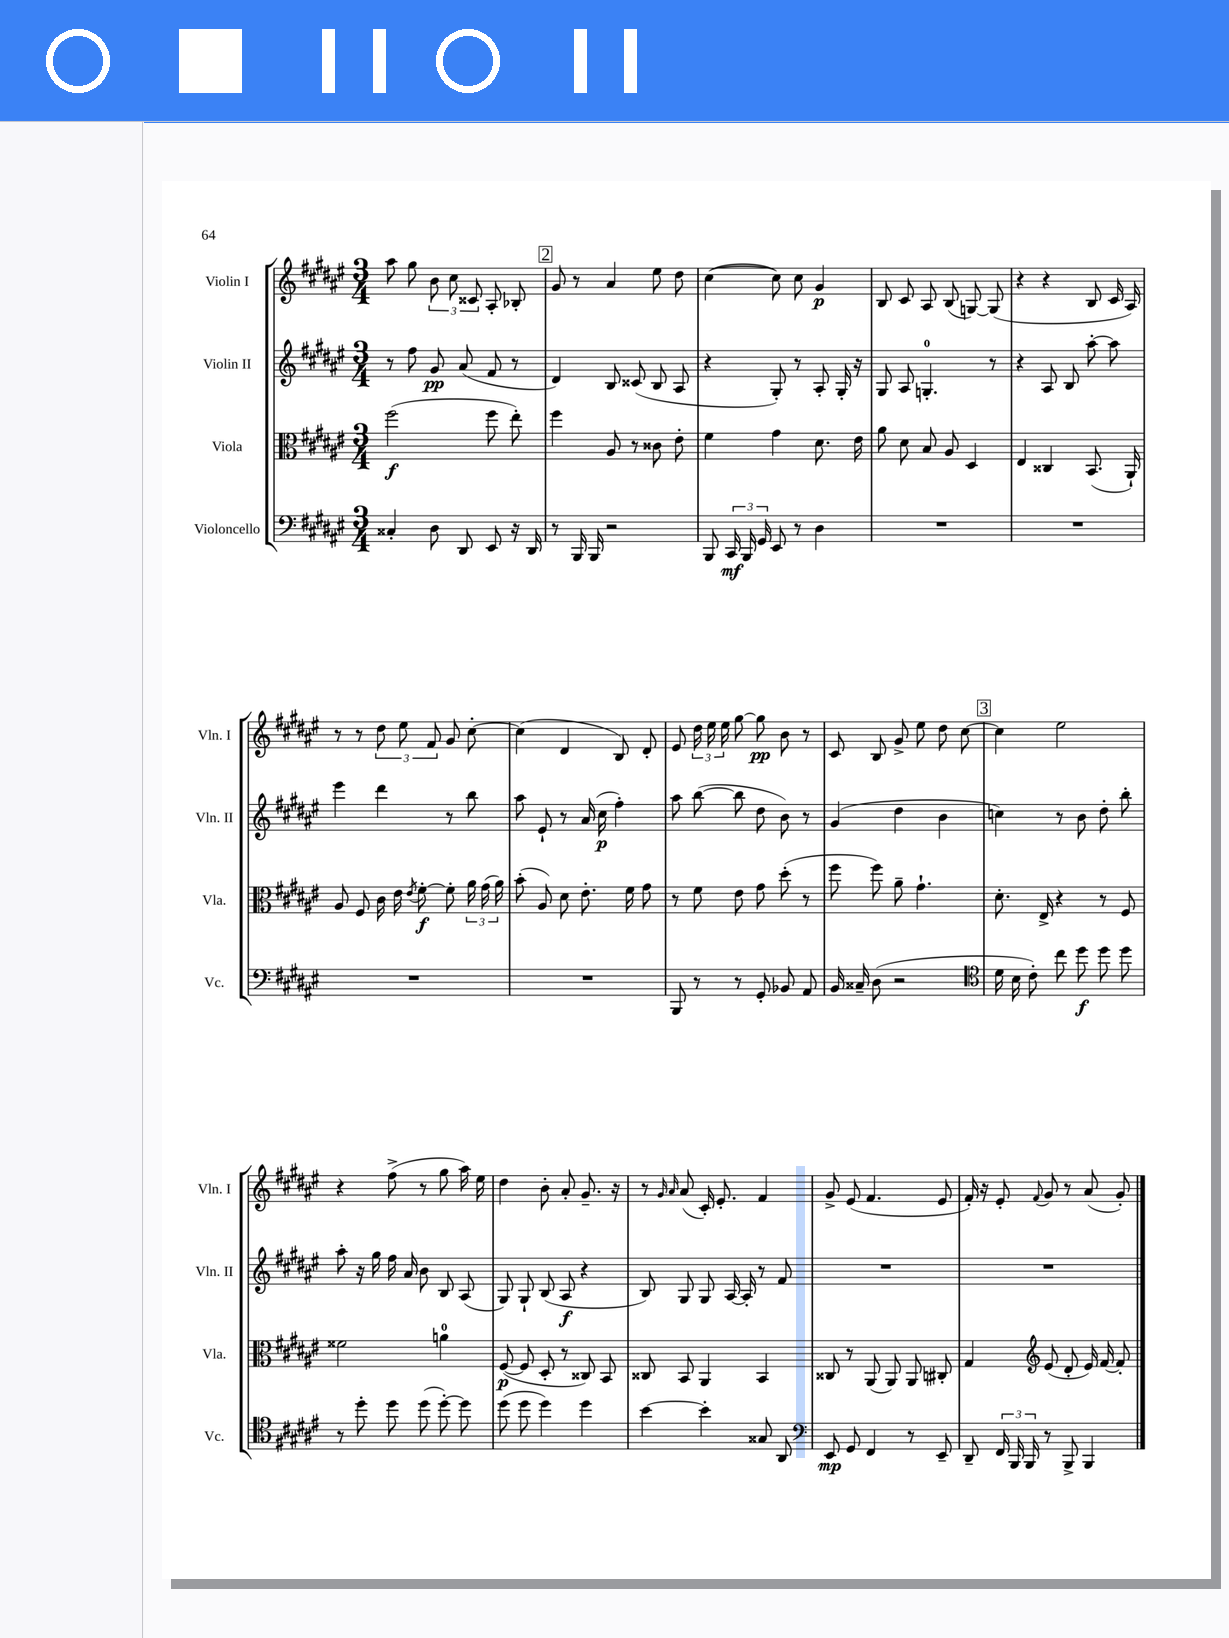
<<
\new StaffGroup <<
\new Staff = "s0" \with { instrumentName = "Violin I" shortInstrumentName = "Vln. I" } {
    \clef treble \key fis \major \numericTimeSignature \time 3/4
    \autoBeamOff ais''8 gis''8 \tuplet 3/2 { b'8 cis''8 cisis'8 } ais8-. bes8-. |
    \mark \markup { \box "2" } gis'8 r8 ais'4 eis''8 dis''8 |
    cis''4~( cis''8) cis''8 gis'4\p |
    b8 cis'8 ais8 b8( g8~) g8( |
    r4 r4 b8 cis'16 ais16) |
    r8 r8 \tuplet 3/2 { dis''8 eis''8 fis'8 } gis'8 cis''8~-. |
    cis''4( dis'4 b8) dis'8-. |
    eis'8 \tuplet 3/2 { dis''16 eis''16 eis''16 } gis''8~ gis''8\pp b'8 r8 |
    cis'8 b8 gis'8-> eis''8 dis''8 cis''8~ |
    \mark \markup { \box "3" } cis''4 eis''2 |
    r4 fis''8->( r8 gis''8 ais''16) eis''16 |
    dis''4 b'8-. ais'8-. gis'8.-- r16 |
    r8 \grace { gis'16 ais'16 } ais'8( cis'16-.) eis'8.-. fis'4 |
    gis'8-> eis'8( fis'4. eis'8 |
    fis'16-.) r16 eis'8-. \appoggiatura { fis'8 } gis'8 r8 ais'8( gis'8-.) \bar "|." |
}
\new Staff = "s1" \with { instrumentName = "Violin II" shortInstrumentName = "Vln. II" } {
    \clef treble \key fis \major \numericTimeSignature \time 3/4
    \autoBeamOff r8 fis''8 gis'8\pp ais'8( fis'8 r8 |
    \mark \markup { \box "2" } dis'4) b8 cisis'8( b8 ais8 |
    r4 gis8-.) r8 ais8-. gis16-. r16 |
    gis8 ais8 g4.-0-. r8 |
    r4 ais8 b8 ais''8~-. ais''8 |
    eis'''4 dis'''4 r8 b''8 |
    ais''8 eis'8-! r8 ais'16( cis''16\p fis''4-.) |
    ais''8 b''8~( b''8 dis''8 b'8) r8 |
    gis'4( dis''4 b'4 |
    \mark \markup { \box "3" } c''4) r8 b'8 dis''8-. b''8-. |
    ais''8-. r16 gis''16 fis''16 ais'16 b'8 b8 ais8( |
    gis8) gis8-! b8( ais8\f r4 |
    b8) gis8 gis8 ais16~ ais16-. r8 fis'8 |
    R2. |
    R2. \bar "|." |
}
\new Staff = "s2" \with { instrumentName = "Viola" shortInstrumentName = "Vla." } {
    \clef alto \key fis \major \numericTimeSignature \time 3/4
    \autoBeamOff fis''2\f( fis''8 eis''8-.) |
    \mark \markup { \box "2" } fis''4 ais8 r8 cisis'8 eis'8-. |
    fis'4 gis'4 dis'8. eis'16 |
    ais'8 dis'8 b8 ais8 dis4 |
    eis4 cisis4 b,8.( ais,16-!) |
    ais8 fis8 cis'16 eis'16 \acciaccatura { eis'8 } fis'8~-.\f fis'8-. \tuplet 3/2 { ais'16 gis'16( ais'16) } |
    b'8-.( ais8) dis'8 eis'8.-. fis'16 gis'8 |
    r8 fis'8 eis'8 gis'8 dis''8-.( r8 |
    fis''8 fis''8) ais'8-- gis'4.-! |
    \mark \markup { \box "3" } dis'8.-. eis16-> r4 r8 fis8 |
    fisis'2 a'4-0 |
    fis8~\p( fis8 dis8-. r8 cisis8) b,8 |
    cisis8 b,8 ais,4 b,4 |
    cisis8 r8 ais,8( ais,8) ais,8 cis8-. |
    gis4 \clef treble eis'8( dis'8-. eis'16) fis'16~ fis'8-. \bar "|." |
}
\new Staff = "s3" \with { instrumentName = "Violoncello" shortInstrumentName = "Vc." } {
    \clef bass \key fis \major \numericTimeSignature \time 3/4
    \autoBeamOff cisis4-. dis8 dis,8 eis,8 r16 dis,16 |
    \mark \markup { \box "2" } r8 b,,16 b,,16 r2 |
    b,,8 \tuplet 3/2 { cis,16\mf b,,16 gis,16 } eis,8 r8 dis4 |
    R2. |
    R2. |
    R2. |
    R2. |
    b,,8 r8 r8 gis,8-. bes,8 ais,8 |
    b,16 cisis16-- dis8( r2 |
    \mark \markup { \box "3" } \clef tenor dis'16 b16 cis'8-.) cis''8 dis''8\f dis''8 dis''8 |
    r8 dis''8-. dis''8 dis''8( dis''8~-.) dis''8 |
    dis''8( dis''8 dis''4) dis''4 |
    b'4~ b'4-. gisis8 ais,8 |
    \clef bass eis,8\mp gis,8 fis,4 r8 eis,8-- |
    dis,8-- \tuplet 3/2 { fis,16 b,,16 b,,16 } r8 b,,8-> b,,4 \bar "|." |
}
>>
>>
\layout { \context { \Score \remove "Bar_number_engraver" } }
